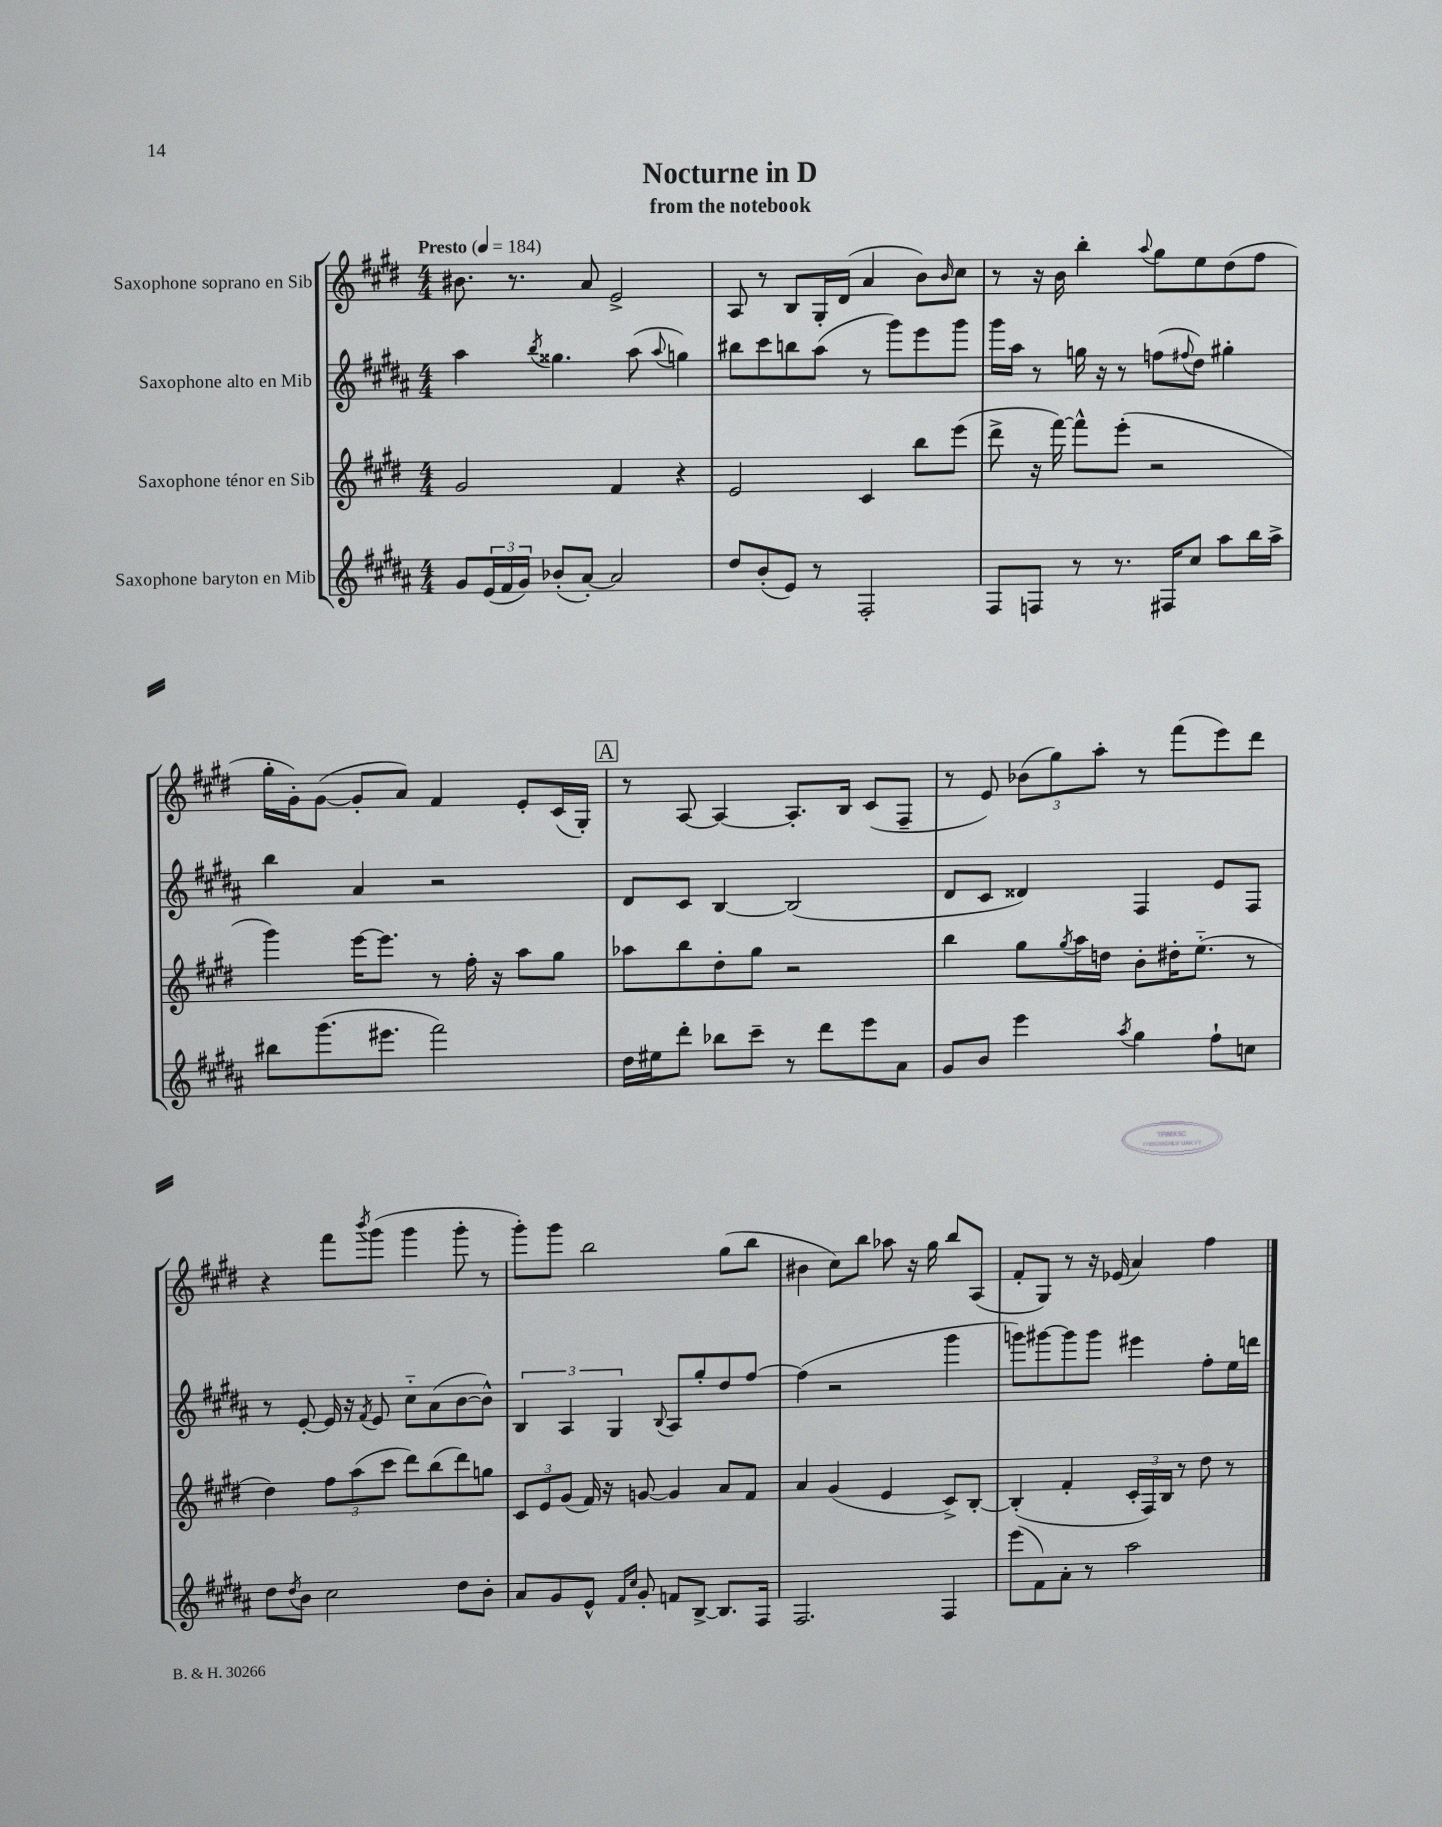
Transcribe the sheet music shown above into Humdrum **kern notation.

**kern	**kern	**kern	**kern
*staff4	*staff3	*staff2	*staff1
*clefG2	*clefG2	*clefG2	*clefG2
*k[f#c#g#d#a#]	*k[f#c#g#d#]	*k[f#c#g#d#a#]	*k[f#c#g#d#]
*M4/4	*M4/4	*M4/4	*M4/4
*MM184	*MM184	*MM184	*MM184
8g#/L	2g#/	4aa#\	8.b#\
(24e/L	.	.	.
24f#/	.	.	.
.	.	.	8.r
24g#/JJ)	.	.	.
.	.	8qbb/	.
(8b-'/L	.	4.gg##\	.
[8a#'/J)	.	.	8a/
2a#/]	4f#/	.	2e^/
.	.	(8aa#\	.
.	.	8qqaa#/	.
.	4r	4gg\)	.
=	=	=	=
8dd#/L	2e/	8bb#\L	8A/
(8b'/	.	8ccc#\	8r
8e/J)	.	8bb\	8B/L
8r	.	(8aa#\J	16G#'/L
.	.	.	(16d#/JJ
2F#'/	4c#/	8r	4a/
.	.	8ggg#\L)	.
.	8bb\L	8eee\	8b\L)
.	.	.	16qqb/
.	(8eee\J	8ggg#\J	8cc#\J
=	=	=	=
8F#/L	8ddd#^\	16ggg#\LL	8r
.	.	16aa#\JJ	.
8F/J	16r	8r	16r
.	[16fff#\)	.	16b\
8r	8fff#^^\]L	16gg\	4bb'\
.	.	16r	.
8.r	(8eee'\J	8r	.
.	.	.	8qqaa/
.	2r	(8ff\L	8gg#\L
16F#/LK	.	.	.
.	.	8qqff#/	.
8cc#/J	.	8dd#\J)	8ee\
8aa#\L	.	4gg#'\	(8dd#\
16bb\L	.	.	8ff#\J
16aa#^\JJ	.	.	.
=	=	=	=
8bb#\L	4ggg#\)	4bb\	16gg#'\LL
.	.	.	16g#'\J)
(8.ggg#\	.	.	([8g#\J
.	[16eee\LK	4a#/	8g#'/]L
8.eee#\J	8.eee\]J	.	.
.	.	.	8a/J)
2fff#\)	8r	2r	4f#/
.	16ff#'\	.	.
.	16r	.	.
.	8aa\L	.	8e'/L
.	8gg#\J	.	(16c#/L
.	.	.	16G#'/JJ)
=	=	=	=
16dd#\LL	8aa-\L	8d#/L	8r
16ee#\J	.	.	.
8ddd#'\J	8bb\	8c#/J	[8A/
8bb-\L	8dd#'\	[4B/	4A/_
8ccc#~\J	8gg#\J	.	.
8r	2r	(2B/]	8.A'/]L
8ddd#\L	.	.	.
.	.	.	16B/Jk
8eee\	.	.	(8c#/L
8a#\J	.	.	8F#~/J
=	=	=	=
8g#/L	4bb\	8d#/L	8r
8b/J	.	8c#/J	8e/)
4eee\	8gg#\L	4d##/)	(12b-\L
.	.	.	12gg#\)
.	8qgg#/	.	.
.	16aa\L	.	.
.	.	.	12aa'\J
.	16dd\JJ	.	.
8qaa#/	.	.	.
4gg#\	8b'\L	4F#/	8r
.	16dd#'\K	.	(8fff#\L
.	(8.ee'~\J	.	.
8ff#`\L	.	8e/L	8eee\)
8cc\J	8r	8F#/J	8ddd#\J
=	=	=	=
8dd#\L	4dd#\)	8r	4r
8qdd#/	.	.	.
8b\J	.	[8e'/	.
2cc#\	12ff#\L	16e/]	8fff#\L
.	.	16r	.
.	(12aa\	.	.
.	.	8qf#/	8qbbb/
.	.	8e/	(8ggg#\J
.	12ccc#\J	.	.
.	8ddd#\L)	8cc#'~\L	4ggg#\
.	(8bb\	(8a#\	.
8dd#\L	8ddd#\)	[8b\	8ggg#'\
8b'\J	8gg\J	8b^^\]J)	8r
=	=	=	=
8a#/L	12c#/L	6B/	8ggg#'\L)
.	12e/	.	.
8g#/	.	.	8ggg#\J
.	(12g#/J	6A#/	.
8e^^/J	16f#/)	.	2bb\
.	16r	.	.
.	.	6G#/	.
16qqf#/LL	.	.	.
16qqcc#/JJ	.	.	.
8g#'/	[8g/	.	.
.	.	8qqB/	.
8f/L	4g/]	8A#/L	.
[8B^/J	.	8gg#'/	.
8.B/]L	8a/L	8dd#/	(8gg#\L
.	8f#/J	[8ff#/J	8bb\J
16F#/Jk	.	.	.
=	=	=	=
2.F#/	4a/	(4ff#\]	4b#\
.	(4g#/	2r	8cc#\L)
.	.	.	8bb\J
.	4e/	.	8aa-\
.	.	.	16r
.	.	.	16gg#\
4F#/	8c#^/L)	4ggg#\	8bb/L
.	[8B'/J	.	(8A/J
=	=	=	=
(8eee\L	(4B'/]	8ggg\L)	8f#'/L
8f#\)	.	[8ggg#\	8G#/J)
8a#'\J	4f#'/	8ggg#\]	8r
8r	.	8ggg#\J	16r
.	.	.	(16e-/
2aa#\	24c#'/LL	4eee#\	4a/)
.	24F#/)	.	.
.	24B/JJ	.	.
.	8r	.	.
.	8dd#\	8ff#'\L	4ff#\
.	8r	16ee\L	.
.	.	16ddd\JJ	.
==	==	==	==
*-	*-	*-	*-
